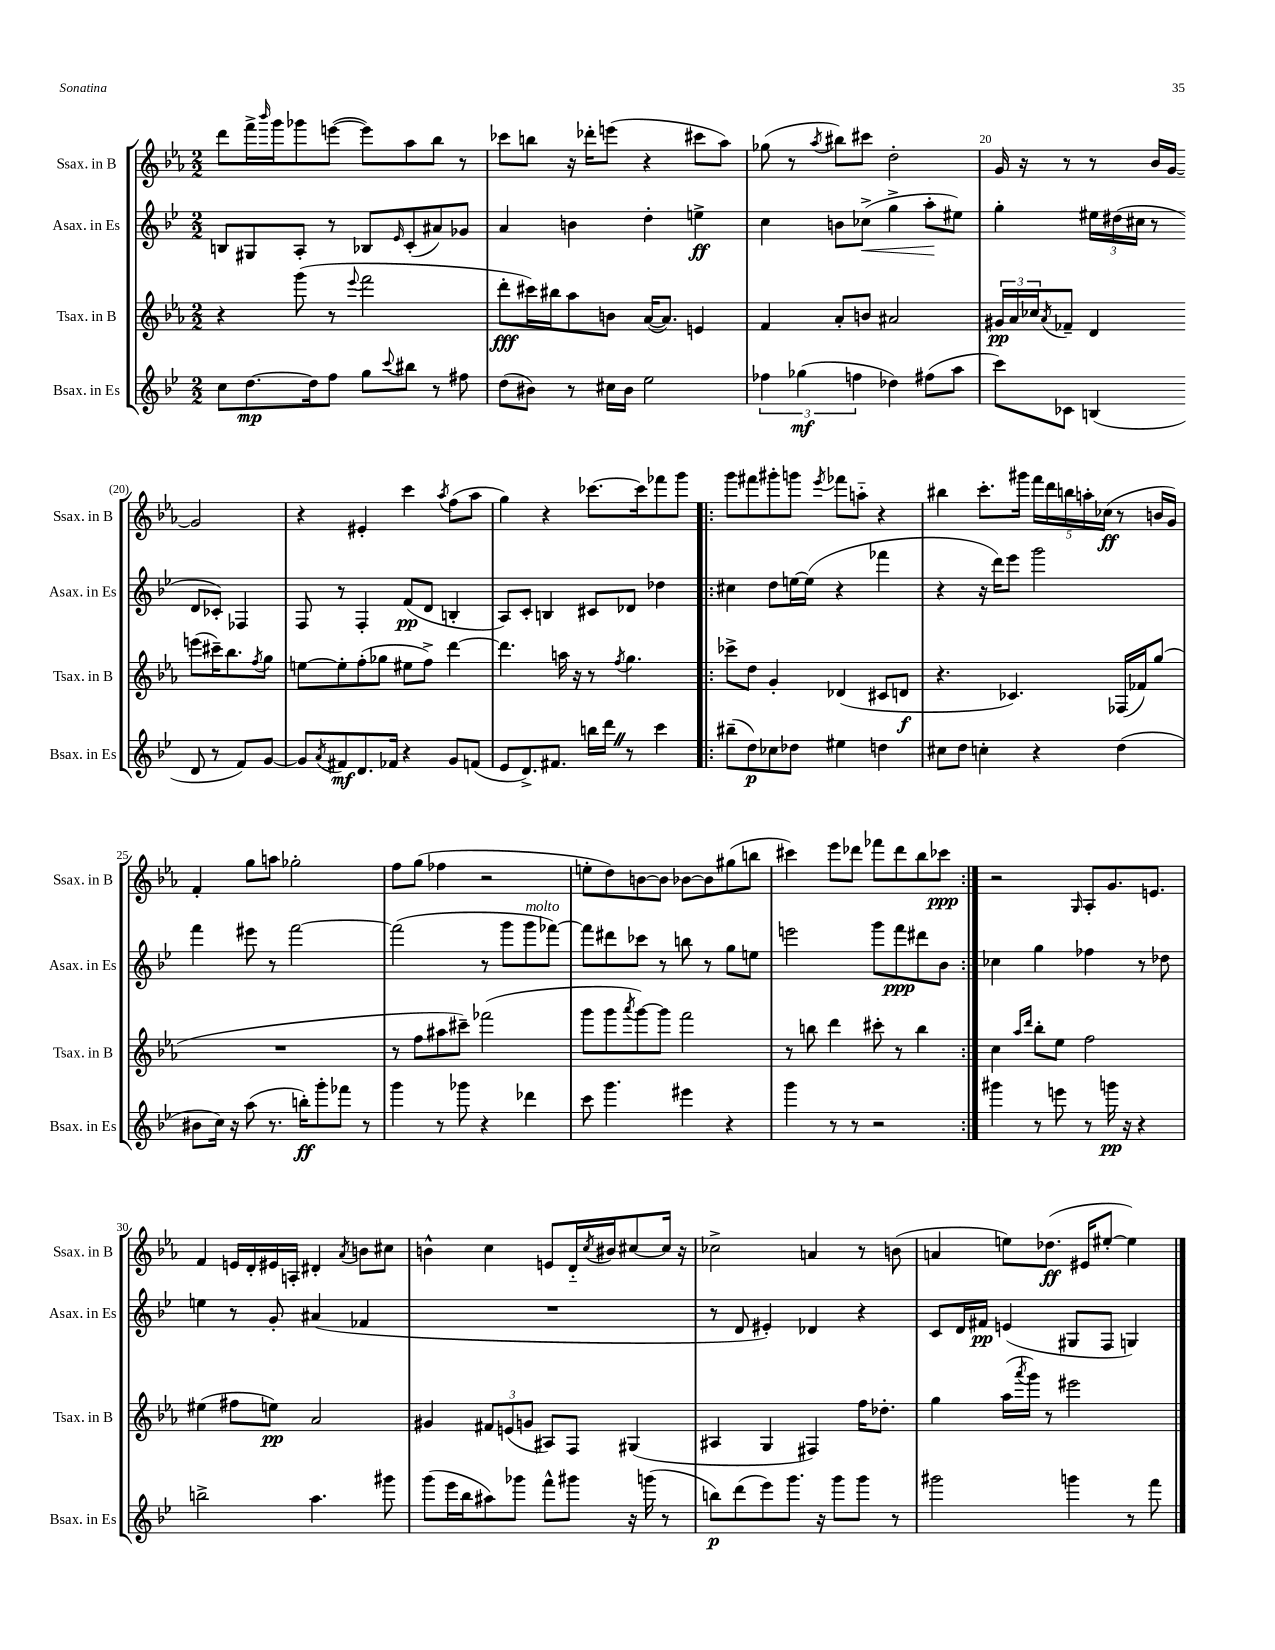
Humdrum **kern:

**kern	**kern	**kern	**kern
*staff4	*staff3	*staff2	*staff1
*clefG2	*clefG2	*clefG2	*clefG2
*k[b-e-]	*k[b-e-a-]	*k[b-e-]	*k[b-e-a-]
*M2/2	*M2/2	*M2/2	*M2/2
8cc	4r	8B	8ddd
[8.dd	.	8G#	16fff^
.	.	.	16qqbbb-
.	.	.	16ggg
.	(8ggg	8A'	8ggg-
16dd]	.	.	.
8ff	8r	8r	([8eee
.	8qqeee-	.	.
8gg	2fff	8B-	8eee])
8qqccc	.	16qqe-	.
8bb#	.	(8c'	8aa-
8r	.	8a#)	8bb-
8ff#	.	8g-	8r
=	=	=	=
(8dd	8ddd'	4a	8ccc-
8b#)	16ccc#)	.	8bb
.	16bb#	.	.
8r	8aa-	4b	16r
.	.	.	16ddd-'
16cc#	8b	.	(8eee
16b#	.	.	.
2ee-	([16a-	4dd'	4r
.	8.a-])	.	.
.	4e	4ee^	8ccc#
.	.	.	8aa-)
=	=	=	=
6ff-	4f	4cc	(8gg-
.	.	.	8r
(6gg-	.	.	.
.	.	.	8qaa-
.	8a-'	8b	8bb#)
6ff	.	.	.
.	8b	(8cc-^	8ccc#
4dd-)	2a#	4gg^	2dd'
(8ff#	.	8aa'	.
8aa	.	8ee#)	.
=	=	=	=
8ccc)	24g#	4gg'	16g
.	24a-	.	.
.	.	.	16r
.	24cc-	.	.
.	8qa-	.	.
8c-	8f-~	.	8r
(4B	4d	24ee#	8r
.	.	(24dd#	.
.	.	24cc#	.
.	.	8r	16b-
.	.	.	[16g
8d	(8eee	8d	2g]
8r	16ccc#~)	8c-')	.
.	8.bb-	.	.
8f)	.	4F-	.
.	8qff	.	.
[8g	8gg	.	.
=	=	=	=
8g]	[8ee	8F	4r
8qa	.	.	.
8f#	8ee']	8r	.
8.d	(8ff'	4F'	4e#'
.	8gg-	.	.
16f-	.	.	.
4r	8ee#	(8f	4ccc
.	8ff^)	8d	.
.	.	.	8qaa-
8g	[4ddd	4B'	(8ff
(8f	.	.	8aa-
=	=	=	=
8e-	4.ddd]	8A)	4gg)
8.d^)	.	8c'	.
.	.	4B	4r
8.f#	.	.	.
.	16aa	.	.
.	16r	.	.
16bb	8r	8c#	[8.ccc-
16ddd	.	.	.
.	8qff	.	.
8r	4.gg	8d-	.
.	.	.	16ccc-]
4ccc	.	4dd-	8fff-
.	.	.	8ggg
=!|:	=!|:	=!|:	=!|:
(8bb#~	8ccc-^	4cc#	8ggg
8dd)	8dd	.	8fff#
8cc-	4g'	8dd	8ggg#'
8dd-	.	[16ee	8ggg
.	.	(16ee]	.
.	.	.	8qeee-
4ee#	(4d-	4r	8fff-
.	.	.	8aa'~
4dd	8c#	4fff-	4r
.	8d	.	.
=	=	=	=
8cc#	4.r	4r	4bb#
8dd	.	.	.
4cc'	.	16r	8.ccc'
.	.	16ddd)	.
.	4.c-)	8eee-	.
.	.	.	16ggg#
4r	.	2ggg	20fff
.	.	.	20ddd
.	.	.	20bb
.	.	.	20aa'
.	.	.	(20cc-
(4dd	(16F-	.	8r
.	16f-)	.	.
.	(8gg	.	16b
.	.	.	16g)
=	=	=	=
8b#	1r	4fff	4f'
16cc)	.	.	.
16r	.	.	.
(8aa	.	8eee#	8gg
8.r	.	8r	8aa
.	.	[2fff	2gg-'
16bb')	.	.	.
8ggg'	.	.	.
8fff-	.	.	.
8r	.	.	.
=	=	=	=
4ggg	8r	(2fff]	8ff
.	8ff	.	(8gg
8r	8aa#	.	4ff-
8ggg-	8ccc#~)	.	.
4r	(2fff-	8r	2r
.	.	8ggg	.
4ddd-	.	8ggg	.
.	.	[8fff-)	.
=	=	=	=
8ccc	8ggg	8fff-]	8ee'
4.ggg	8ggg	8ddd#	8dd)
.	8qaaa-	.	.
.	[8ggg)	8ccc-	[8b
.	8ggg]	8r	8b]
4eee#	2fff	8bb	[8b-
.	.	8r	8b-]
4r	.	8gg	(8gg#
.	.	8ee	8bb
=	=	=	=
4ggg	8r	2eee	4ccc#)
.	8bb	.	.
8r	4ddd	.	8eee-
8r	.	.	8ddd-
2r	8ccc#'	8ggg	8fff-
.	8r	8fff	8ddd-
.	4bb	8ddd#	8bb-
.	.	8b-	8ccc-
=:|!	=:|!	=:|!	=:|!
4ggg#	4cc	4cc-	2r
.	16qqaa-	.	.
.	16qqddd	.	.
8r	8bb-'	4gg	.
8eee	8ee-	.	.
.	.	.	16qqG
8r	2ff	4ff-	8A-'
16ggg	.	.	8.g
16r	.	.	.
4r	.	8r	.
.	.	.	8.e
.	.	8dd-	.
=	=	=	=
2bb^	(4ee#	4ee	4f
.	8ff#	8r	16e
.	.	.	16d'
.	8ee)	8g'	16e#
.	.	.	16A'
4.aa	2a-	(4a#	4d#'
.	.	.	8qa-
.	.	4f-	8b
8ggg#	.	.	8cc#
=	=	=	=
(8ggg	4g#	1r	4b^^
16eee-	.	.	.
16bb-	.	.	.
8aa#)	12f#	.	4cc
.	(12e	.	.
8ggg-	.	.	.
.	12g	.	.
8fff^^	8A#)	.	8e
8ggg#	8F	.	16d'~
.	.	.	8qcc
.	.	.	16b#
16r	(4G#	.	[8cc#
(16ggg	.	.	.
8r	.	.	16cc#]
.	.	.	16r
=	=	=	=
8bb)	4A#	8r	2cc-^
(8ddd	.	8d	.
8eee-)	4G	4e#')	.
8.ggg	.	.	.
.	4F#)	4d-	4a
16r	.	.	.
8ggg	.	.	.
8ggg	16ff	4r	8r
.	8.dd-'	.	.
8r	.	.	(8b
=	=	=	=
2ggg#	4gg	8c	4a
.	.	16d	.
.	.	16f#	.
.	(16aa-	(4e	8ee)
.	8qaaa-	.	.
.	16ggg)	.	.
.	8r	.	(8.dd-
4ggg	2eee#	8G#	.
.	.	.	16e#
.	.	8F	[8ee#'
8r	.	4G)	4ee#])
8fff	.	.	.
==	==	==	==
*-	*-	*-	*-
